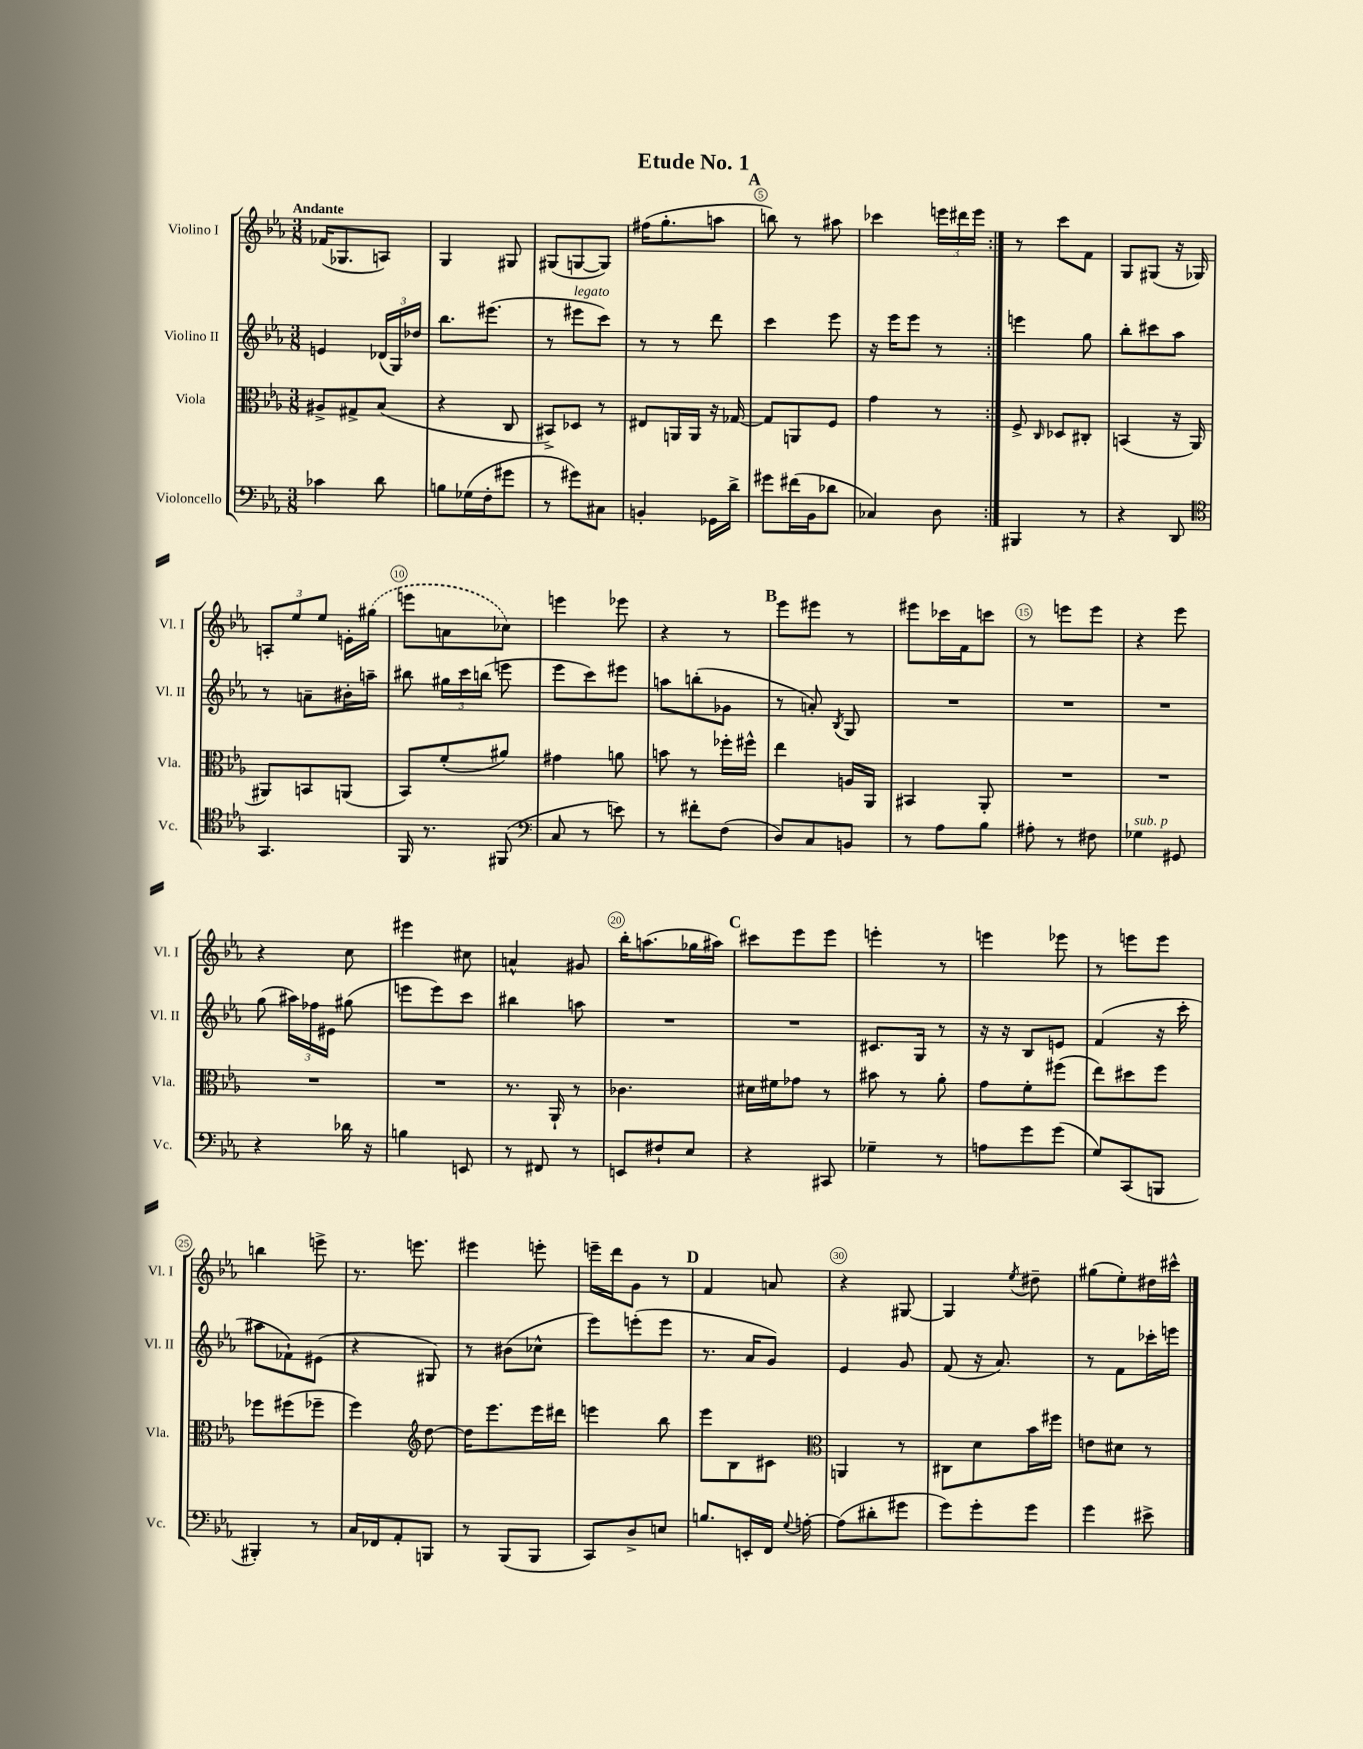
\header { title = "Etude No. 1" }
<<
\new StaffGroup <<
\new Staff = "s0" \with { instrumentName = "Violino I" shortInstrumentName = "Vl. I" } {
    \clef treble \key ees \major \numericTimeSignature \time 3/8 \tempo "Andante"
    \autoBeamOff \repeat volta 2 { fes'16[( ges8. a8]) |
    g4 gis8 |
    gis8[( g8~ g8]) |
    fis''16[( g''8.-. a''8] |
    \mark \markup { \bold "A" } b''8) r8 ais''8 |
    ces'''4 \tuplet 3/2 { e'''16[ dis'''16 e'''16] } | }
    r8 c'''8[ f'8] |
    g8[ gis8]( r16 ges16) |
    \tuplet 3/2 { a8[-. ees''8 ees''8] } e'16[-. \once \slurDashed gis''16]( |
    e'''8[ a'8 ces''8]) |
    e'''4 ees'''8 |
    r4 r8 |
    \mark \markup { \bold "B" } ees'''8[ eis'''8] r8 |
    eis'''8[ ces'''16 f'16 c'''8] |
    r8 e'''8[ e'''8] |
    r4 ees'''8 |
    r4 c''8 |
    eis'''4 cis''8 |
    a'4-^ gis'8 |
    bes''16[-. a''8.( ges''16 ais''16]) |
    \mark \markup { \bold "C" } cis'''8[ ees'''8 ees'''8] |
    e'''4-. r8 |
    e'''4 ees'''8 |
    r8 e'''8[ e'''8] |
    b''4 e'''8-> |
    r8. e'''8. |
    eis'''4 e'''8-. |
    e'''16[-- d'''16 g'8] r8 |
    \mark \markup { \bold "D" } f'4 a'8 |
    r4 gis8~ |
    gis4 \acciaccatura { ees''8 } dis''8-- |
    gis''8[( ees''8-.) dis''16 cis'''16]-^ \bar "|." |
}
\new Staff = "s1" \with { instrumentName = "Violino II" shortInstrumentName = "Vl. II" } {
    \clef treble \key ees \major \numericTimeSignature \time 3/8
    \autoBeamOff \repeat volta 2 { e'4 \tuplet 3/2 { des'16[( g16) des''16] } |
    bes''8.[ eis'''8.]( |
    r8 eis'''8[^\markup { \italic "legato" } c'''8]) |
    r8 r8 d'''8 |
    \mark \markup { \bold "A" } c'''4 ees'''8 |
    r16 ees'''16[ ees'''8] r8 | }
    e'''4 g''8 |
    bes''8[-. cis'''8 aes''8] |
    r8 a'8[-- bis'16-. a''16]-- |
    bis''8 \tuplet 3/2 { gis''16[ c'''16 b''16]( } e'''8 |
    ees'''8[ c'''8) eis'''8] |
    a''8[ b''8-.( ges'8] |
    \mark \markup { \bold "B" } r8 a'8-.) \acciaccatura { bes8 } g8 |
    R4. |
    R4. |
    R4. |
    g''8( \tuplet 3/2 { ais''16[) fes''16 eis'16] } gis''8( |
    e'''8[ e'''8) c'''8] |
    bis''4 a''8 |
    R4. |
    \mark \markup { \bold "C" } R4. |
    cis'8.[ g16] r8 |
    r16 r16 bes8[ e'8] |
    f'4( r16 c'''16-. |
    ais''8[ fes'8-!) eis'8]( |
    r4 gis8) |
    r8 bis'8[( ces''8]-^ |
    ees'''8[) e'''8-.( e'''8] |
    \mark \markup { \bold "D" } r8. aes'16[ g'8]) |
    ees'4 g'8 |
    f'8( r16 aes'8.) |
    r8 f'8[ ces'''16-. e'''16] \bar "|." |
}
\new Staff = "s2" \with { instrumentName = "Viola" shortInstrumentName = "Vla." } {
    \clef alto \key ees \major \numericTimeSignature \time 3/8
    \autoBeamOff \repeat volta 2 { ais8[-> gis8-> bes8]( |
    r4 c8 |
    bis,8[->) des8] r8 |
    eis8[ a,16 a,16] r16 ges16~ |
    \mark \markup { \bold "A" } ges8[ a,8 f8] |
    g'4 r8 | }
    f8-> \grace { c16 } des8[ cis8]-. |
    b,4( r16 aes,16 |
    ais,8[) b,8 a,8]( |
    bes,8[) f'8-.( ais'8]) |
    gis'4 a'8 |
    b'8 r8 fes''16[-. fis''16]-^ |
    \mark \markup { \bold "B" } ees''4 a16[ aes,16] |
    bis,4 aes,8-. |
    R4. |
    R4. |
    R4. |
    R4. |
    r8. aes,16-! r8 |
    ces'4. |
    \mark \markup { \bold "C" } dis'16[ fis'16 ges'8] r8 |
    bis'8 r8 aes'8-. |
    g'8[ f'8-. fis''8]( |
    ees''8[) dis''8 f''8] |
    fes''8[ fis''8( fes''8]-- |
    f''4) \clef treble d''8~ |
    d''16[ ees'''8. ees'''16 dis'''16] |
    e'''4 bes''8 |
    \mark \markup { \bold "D" } ees'''8[ bes8 cis'8] |
    \clef alto a,4 r8 |
    cis8[ d'8 bes'16 fis''16] |
    e'8[ dis'8] r8 \bar "|." |
}
\new Staff = "s3" \with { instrumentName = "Violoncello" shortInstrumentName = "Vc." } {
    \clef bass \key ees \major \numericTimeSignature \time 3/8
    \autoBeamOff \repeat volta 2 { ces'4 d'8 |
    b8[ ges16( f16-. gis'8] |
    r8 gis'8[) cis8] |
    b,4-. ges,16[ d'16]-> |
    \mark \markup { \bold "A" } gis'8[ fis'16( bes,16 des'8] |
    ces4) d8 | }
    bis,,4 r8 |
    r4 d,8 |
    \clef tenor g,4. |
    f,16 r8. fis,8( |
    \clef bass c8 r8 e'8) |
    r8 fis'8[-. f8]( |
    \mark \markup { \bold "B" } d8[) c8 b,8] |
    r8 aes8[ bes8] |
    ais8-. r8 fis8 |
    ges4^\markup { \italic "sub. p" } gis,8 |
    r4 des'16 r16 |
    b4 e,8 |
    r8 fis,8 r8 |
    e,8[ fis8-! ees8] |
    \mark \markup { \bold "C" } r4 cis,8 |
    ges4-- r8 |
    a8[ g'8 g'8]( |
    g8[) c,8( b,,8] |
    bis,,4-.) r8 |
    c16[ fes,16 aes,8-. b,,8] |
    r8 bes,,8[( bes,,8] |
    c,8[) d8-> e8] |
    \mark \markup { \bold "D" } b8.[ e,16-. f,16] \appoggiatura { g8 } a16~-. |
    a8[( dis'8-. gis'8] |
    g'8[) g'8-. g'8] |
    g'4 eis'8-> \bar "|." |
}
>>
>>
\layout { \context { \Score \override BarNumber.break-visibility = ##(#f #t #t) barNumberVisibility = #(every-nth-bar-number-visible 5) \override BarNumber.stencil = #(make-stencil-circler 0.1 0.3 ly:text-interface::print) } }
